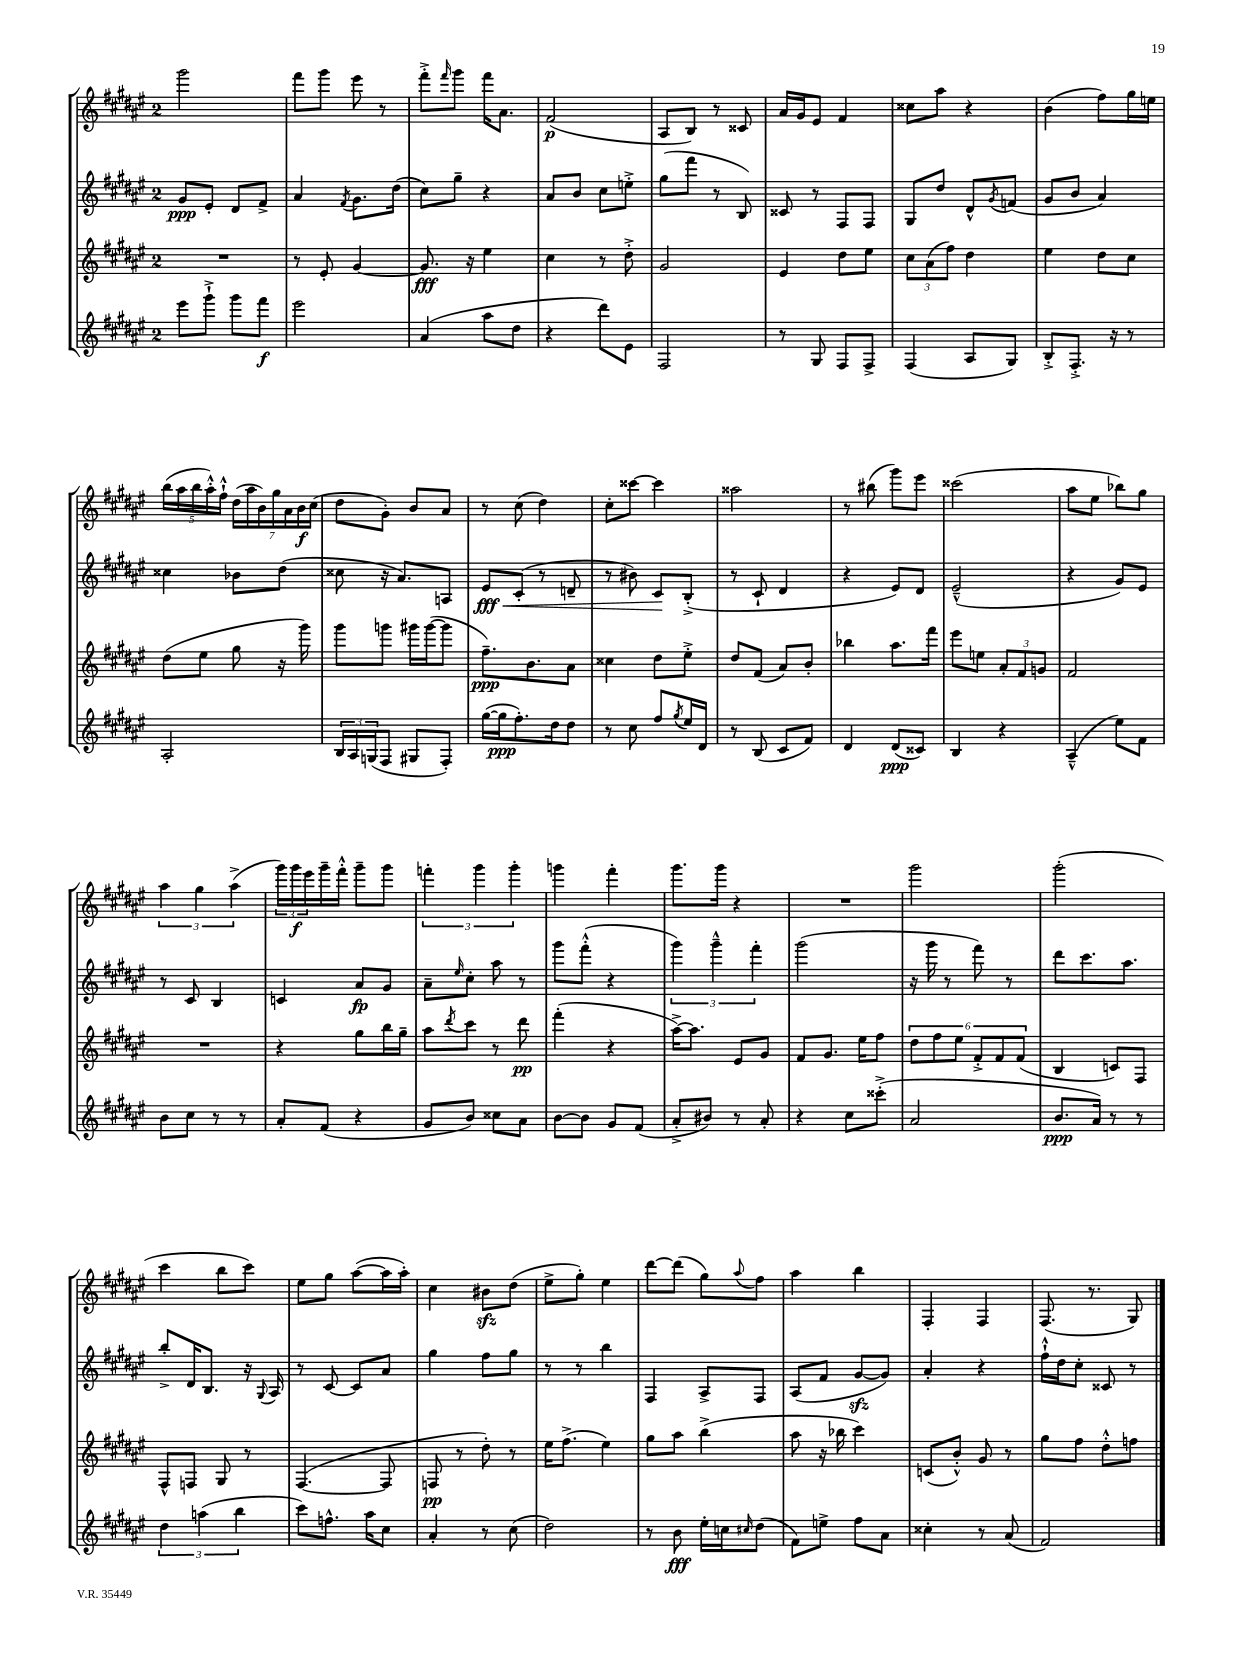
<<
\new StaffGroup <<
\new Staff = "s0" {
    \clef treble \key fis \major \once \override Staff.TimeSignature.style = #'single-digit \time 2/4
    gis'''2 |
    fis'''8 gis'''8 eis'''8 r8 |
    fis'''8-.-> \grace { fis'''16 } gis'''8 fis'''16 ais'8. |
    fis'2\p( |
    ais8 b8) r8 cisis'8 |
    ais'16 gis'16 eis'8 fis'4 |
    cisis''8 ais''8 r4 |
    b'4( fis''8) gis''16 e''16 |
    \tuplet 5/4 { b''16( ais''16 b''16 ais''16-.-^) fis''16-!-^ } \tuplet 7/4 { dis''16( ais''16 b'16) gis''16 ais'16 b'16\f cis''16( } |
    dis''8 gis'8-.) b'8 ais'8 |
    r8 cis''8( dis''4) |
    cis''8-. cisis'''8~ cisis'''4 |
    aisis''2 |
    r8 bis''8( gis'''8) eis'''8 |
    cisis'''2( |
    ais''8 eis''8 bes''8) gis''8 |
    \tuplet 3/2 { ais''4 gis''4 ais''4->( } |
    \tuplet 3/2 { gis'''16) gis'''16\f eis'''16 } gis'''16-- fis'''16-.-^ gis'''8-- gis'''8 |
    \tuplet 3/2 { f'''4-. gis'''4 gis'''4-. } |
    g'''4 fis'''4-. |
    gis'''8. gis'''16 r4 |
    R2 |
    gis'''2 |
    gis'''2-.( |
    cis'''4 b''8 cis'''8) |
    eis''8 gis''8 ais''8~( ais''16 ais''16-.) |
    cis''4 bis'8\sfz dis''8( |
    eis''8-> gis''8-.) eis''4 |
    dis'''8~ dis'''8( gis''8) \appoggiatura { ais''8 } fis''8 |
    ais''4 b''4 |
    fis4-. fis4 |
    fis8.( r8. gis8) \bar "|." |
}
\new Staff = "s1" {
    \clef treble \key fis \major \once \override Staff.TimeSignature.style = #'single-digit \time 2/4
    gis'8\ppp eis'8-. dis'8 fis'8-> |
    ais'4 \acciaccatura { fis'8 } gis'8. dis''16( |
    cis''8) gis''8-- r4 |
    ais'8 b'8 cis''8 e''8-.-> |
    gis''8( fis'''8 r8 b8) |
    cisis'8 r8 fis8 fis8 |
    gis8 dis''8 dis'8-^ \acciaccatura { gis'8 } f'8( |
    gis'8 b'8 ais'4) |
    cisis''4 bes'8 dis''8( |
    cisis''8 r16 ais'8.) a8 |
    eis'8\fff\< cis'8-.( r8 d'8-- |
    r8 bis'8) cis'8\! b8-.->( |
    r8 cis'8-! dis'4 |
    r4 eis'8) dis'8 |
    eis'2---^( |
    r4 gis'8) eis'8 |
    r8 cis'8 b4 |
    c'4 ais'8\fp gis'8 |
    ais'8-- \grace { eis''16 } cis''8-. ais''8 r8 |
    gis'''8 fis'''8-.-^( r4 |
    \tuplet 3/2 { gis'''4) gis'''4---^ fis'''4-. } |
    gis'''2( |
    r16 gis'''16 r8 fis'''8) r8 |
    dis'''8 cis'''8. ais''8. |
    b''8-.-> dis'16 b8. r16 \appoggiatura { gis8 } ais16 |
    r8 cis'8~ cis'8 ais'8 |
    gis''4 fis''8 gis''8 |
    r8 r8 b''4 |
    fis4 ais8-> fis8 |
    ais8( fis'8 gis'8~\sfz gis'8) |
    ais'4-. r4 |
    fis''16-!-^ dis''16 cis''8-. cisis'8 r8 \bar "|." |
}
\new Staff = "s2" {
    \clef treble \key fis \major \once \override Staff.TimeSignature.style = #'single-digit \time 2/4
    R2 |
    r8 eis'8-. gis'4~ |
    gis'8.\fff r16 eis''4 |
    cis''4 r8 dis''8-.-> |
    gis'2 |
    eis'4 dis''8 eis''8 |
    \tuplet 3/2 { cis''8 ais'8( fis''8) } dis''4 |
    eis''4 dis''8 cis''8 |
    dis''8( eis''8 gis''8 r16 gis'''16) |
    gis'''8 g'''8 gis'''16 gis'''16~( gis'''8 |
    fis''8.--\ppp) b'8. ais'8 |
    cisis''4 dis''8 eis''8-.-> |
    dis''8 fis'8( ais'8) b'8-. |
    bes''4 ais''8. fis'''16 |
    eis'''8 e''8 \tuplet 3/2 { ais'8-. fis'8 g'8 } |
    fis'2 |
    R2 |
    r4 gis''8 b''16 gis''16-- |
    ais''8 \acciaccatura { dis'''8 } cis'''8 r8 dis'''8\pp |
    fis'''4-.( r4 |
    ais''16~->) ais''8. eis'8 gis'8 |
    fis'8 gis'8. eis''16 fis''8 |
    \tuplet 6/4 { dis''8 fis''8 eis''8 fis'8-.-> fis'8 fis'8( } |
    b4 c'8) fis8 |
    fis8-^ f8 gis8 r8 |
    fis4.~( fis8 |
    f8\pp r8 dis''8-.) r8 |
    eis''16 fis''8.->( eis''4) |
    gis''8 ais''8 b''4->( |
    ais''8 r16 bes''16 cis'''4) |
    c'8( b'8-.-^) gis'8 r8 |
    gis''8 fis''8 dis''8-.-^ f''8 \bar "|." |
}
\new Staff = "s3" {
    \clef treble \key fis \major \once \override Staff.TimeSignature.style = #'single-digit \time 2/4
    eis'''8 gis'''8-!-> gis'''8 fis'''8\f |
    eis'''2 |
    ais'4( ais''8 dis''8 |
    r4 dis'''8) eis'8 |
    fis2 |
    r8 gis8 fis8 fis8-> |
    fis4( ais8 gis8) |
    b8-.-> fis8.-.-> r16 r8 |
    ais2-. |
    \tuplet 3/2 { b16 ais16 g16( } fis8 gis8 fis8-.) |
    gis''16~( gis''16\ppp fis''8.-.) dis''16 dis''8 |
    r8 cis''8 fis''8 \acciaccatura { gis''8 } eis''16 dis'16 |
    r8 b8( cis'8 fis'8) |
    dis'4 dis'8\ppp( cisis'8) |
    b4 r4 |
    ais4---^( eis''8) fis'8 |
    b'8 cis''8 r8 r8 |
    ais'8-. fis'8( r4 |
    gis'8 b'8) cisis''8 ais'8 |
    b'8~ b'8 gis'8 fis'8( |
    ais'8-.-> bis'8) r8 ais'8-. |
    r4 cis''8 cisis'''8-.->( |
    ais'2 |
    b'8.\ppp ais'16) r8 r8 |
    \tuplet 3/2 { dis''4 a''4( b''4 } |
    cis'''8) f''8.-^ ais''16 cis''8 |
    ais'4-. r8 cis''8( |
    dis''2) |
    r8 b'8\fff eis''16-. c''16 \grace { cis''16 } dis''8( |
    fis'8) e''8-> fis''8 ais'8 |
    cisis''4-. r8 ais'8( |
    fis'2) \bar "|." |
}
>>
>>
\layout { \context { \Score \remove "Bar_number_engraver" } }
